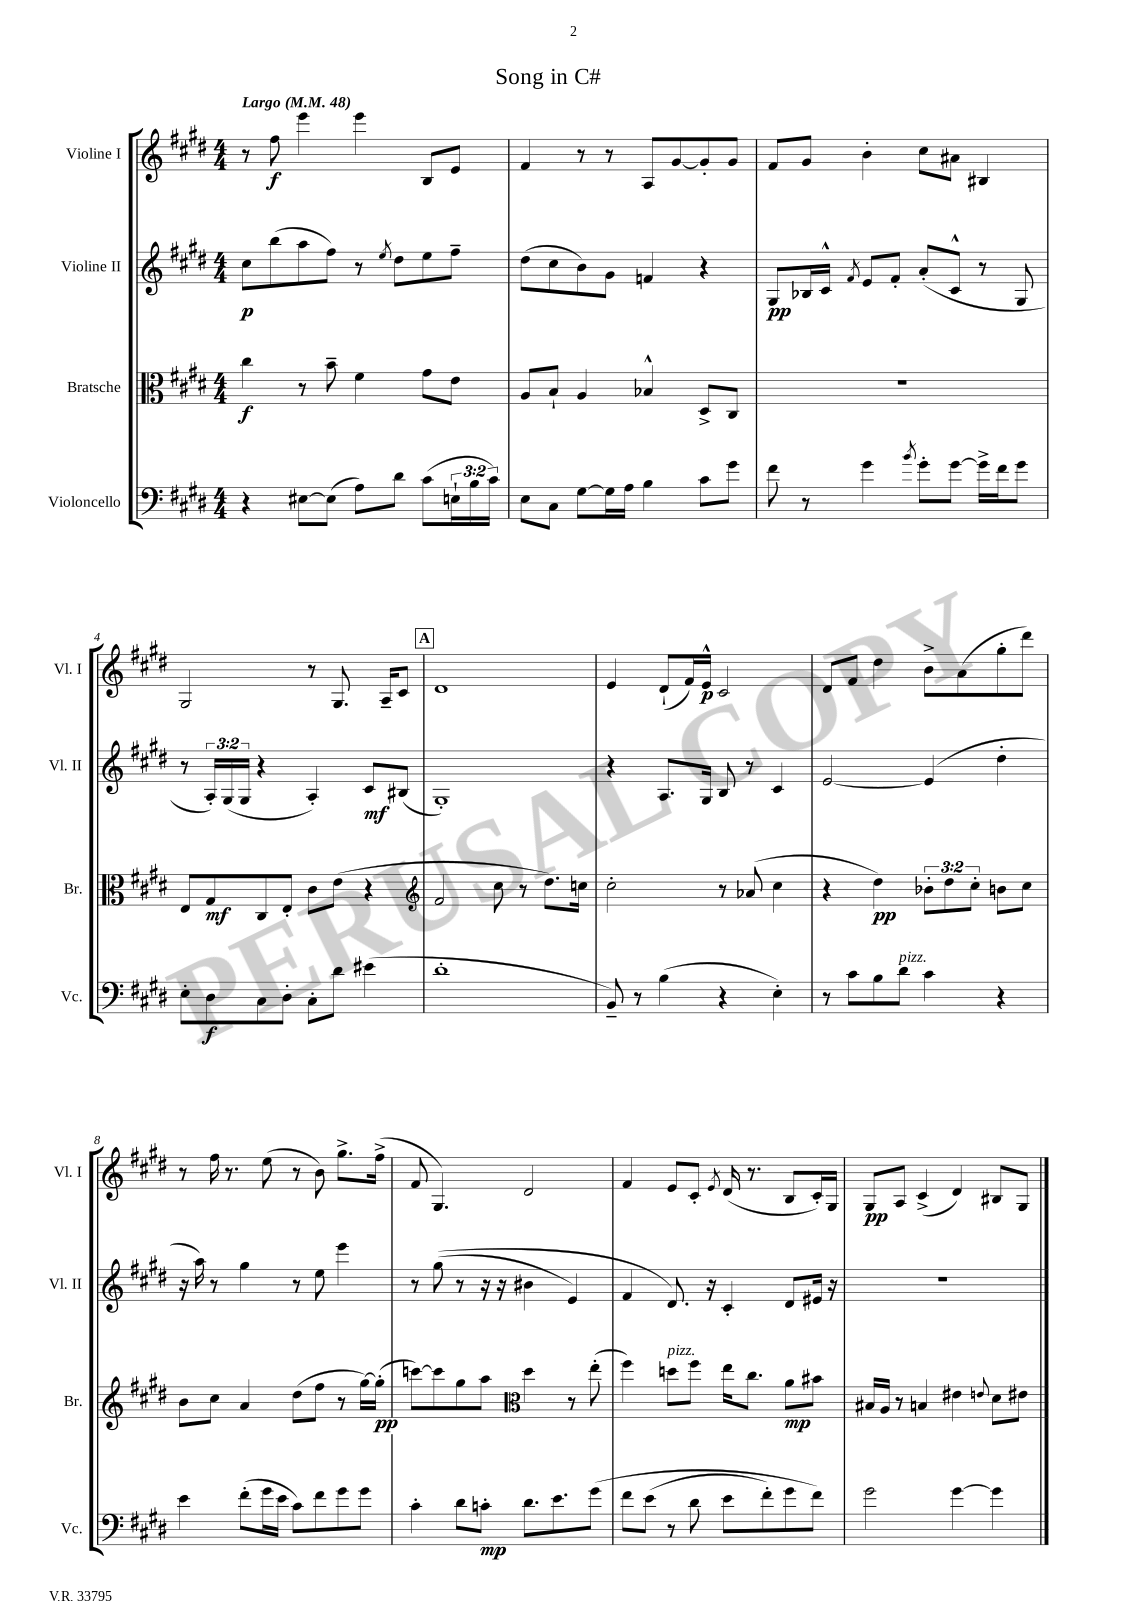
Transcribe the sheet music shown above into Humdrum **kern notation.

**kern	**kern	**kern	**kern
*staff4	*staff3	*staff2	*staff1
*clefF4	*clefC3	*clefG2	*clefG2
*k[f#c#g#d#]	*k[f#c#g#d#]	*k[f#c#g#d#]	*k[f#c#g#d#]
*M4/4	*M4/4	*M4/4	*M4/4
*MM48	*MM48	*MM48	*MM48
4r	4cc#\	8cc#\L	8r
.	.	(8bb\	8ff#\
[8E#\L	8r	8aa\	4eee\
(8E#\]J	8b~\	8ff#\J)	.
8A\L)	4f#\	8r	4eee\
.	.	8qee/	.
8d#\J	.	8dd#\L	.
(8c#\L	8g#\L	8ee\	8B/L
24E`\L	8e\J	8ff#~\J	8e/J
24B\	.	.	.
24c#\JJ)	.	.	.
=	=	=	=
8E\L	8A/L	(8dd#\L	4f#/
8C#\J	8B`/J	8cc#\	.
[8G#\L	4A/	8b\)	8r
16G#\]L	.	8g#\J	8r
16A\JJ	.	.	.
4B\	4B-^^/	4f/	8A/L
.	.	.	[8g#/
8c#\L	8D#^/L	4r	8g#'/]
8g#\J	8C#/J	.	8g#/J
=	=	=	=
8f#\	1r	8G#/L	8f#/L
8r	.	16B-/L	8g#/J
.	.	16c#^^/JJ	.
.	.	8qf#/	.
4g#\	.	8e/L	4b'\
.	.	8f#'/J	.
8qb/	.	.	.
8g#'\L	.	(8a'/L	8cc#\L
[8g#\J	.	8c#^^/J	8a#\J
16g#^\]LL	.	8r	4B#/
16f#\J	.	.	.
8g#\J	.	8G#/	.
=	=	=	=
8E'\L	8E/L	8r	2G#/
8D#\	8G#/	24A'/LL)	.
.	.	(24G#/	.
.	.	24G#/JJ	.
8C#\	8C#/	4r	.
8D#'\J	8E'/J	.	.
8C#'\L	8c#\L	4A'/)	8r
8d#\J	(8e\J	.	8.G#/
(4e#\	4r	8c#/L	.
.	.	.	16A~/LK
.	.	(8B#/J	8c#/J
=	=	=	=
*	*clefG2	*	*
1d#'	2f#/	1G#')	1d#
.	8cc#\	.	.
.	8r	.	.
.	8.dd#\L)	.	.
.	16cc\Jk	.	.
=	=	=	=
8BB~/)	2cc#'\	4r	4e/
8r	.	.	.
(4B\	.	8.A/L	(8d#`/L
.	.	.	16f#/L)
.	.	16G#/Jk	16e^^/JJ
4r	8r	8B/	2c#/
.	(8a-/	8r	.
4E'\)	4cc#\	4c#/	.
=	=	=	=
8r	4r	[2e/	8d#/L
8c#\L	.	.	8f#/J
8B\	4dd#\)	.	4dd#\
8d#\J	.	.	.
4c#\	12b-'\L	(4e/]	8b^\L
.	12dd#\	.	.
.	.	.	(8a\
.	12cc#'\J	.	.
4r	8b\L	4dd#'\	8gg#'\
.	8cc#\J	.	8ddd#\J)
=	=	=	=
4e\	8b\L	16r	8r
.	.	16aa\)	.
.	8cc#\J	8r	16ff#\
.	.	.	8.r
(8f#'\L	4a/	4gg#\	.
16g#\L	.	.	(8ee\
16e\JJ	.	.	.
8c#\L)	(8dd#\L	8r	8r
8f#\	8ff#\J	8ee\	8b\)
8g#\	8r	4eee\	8.gg#^\L
8g#\J	[16gg#\LL)	.	.
.	(16gg#'\]JJ	.	(16ff#^\Jk
=	=	=	=
4c#'\	[8ccc\L)	8r	8f#/
.	8ccc\]	&((8gg#\	4.G#/)
8d#\L	8gg#\	8r	.
8c'\J	8aa\J	16r	.
.	.	16r	.
*	*clefC3	*	*
8.d#\L	4dd#\	4b#\	2d#/
8.e\	.	.	.
.	8r	4e/)	.
&(8g#\J	(8ee'\	.	.
=	=	=	=
8f#\L	4ff#\)	4f#/	4f#/
(8e\J	.	.	.
8r	8dd\L	8.d#/&)	8e/L
8d#\	8ff#\J	.	8c#'/J
.	.	16r	.
.	.	.	8qe/
8e\L	16ee\LK	4c#'/	(16d#/
.	8.cc#\J	.	8.r
8f#'\)	.	.	.
8g#\	8a\L	8d#/L	8B/L
8f#\J&)	8b#\J	16e#/Jk	16c#'/L)
.	.	16r	16G#/JJ
=	=	=	=
2g#\	16B#/LL	1r	8G#/L
.	16A/JJ	.	.
.	8r	.	8A/J
.	4B/	.	(4c#^/
[4g#\	4e#\	.	4d#/)
.	8qqe/	.	.
4g#\]	8d#\L	.	8B#/L
.	8e#\J	.	8G#/J
==	==	==	==
*-	*-	*-	*-
